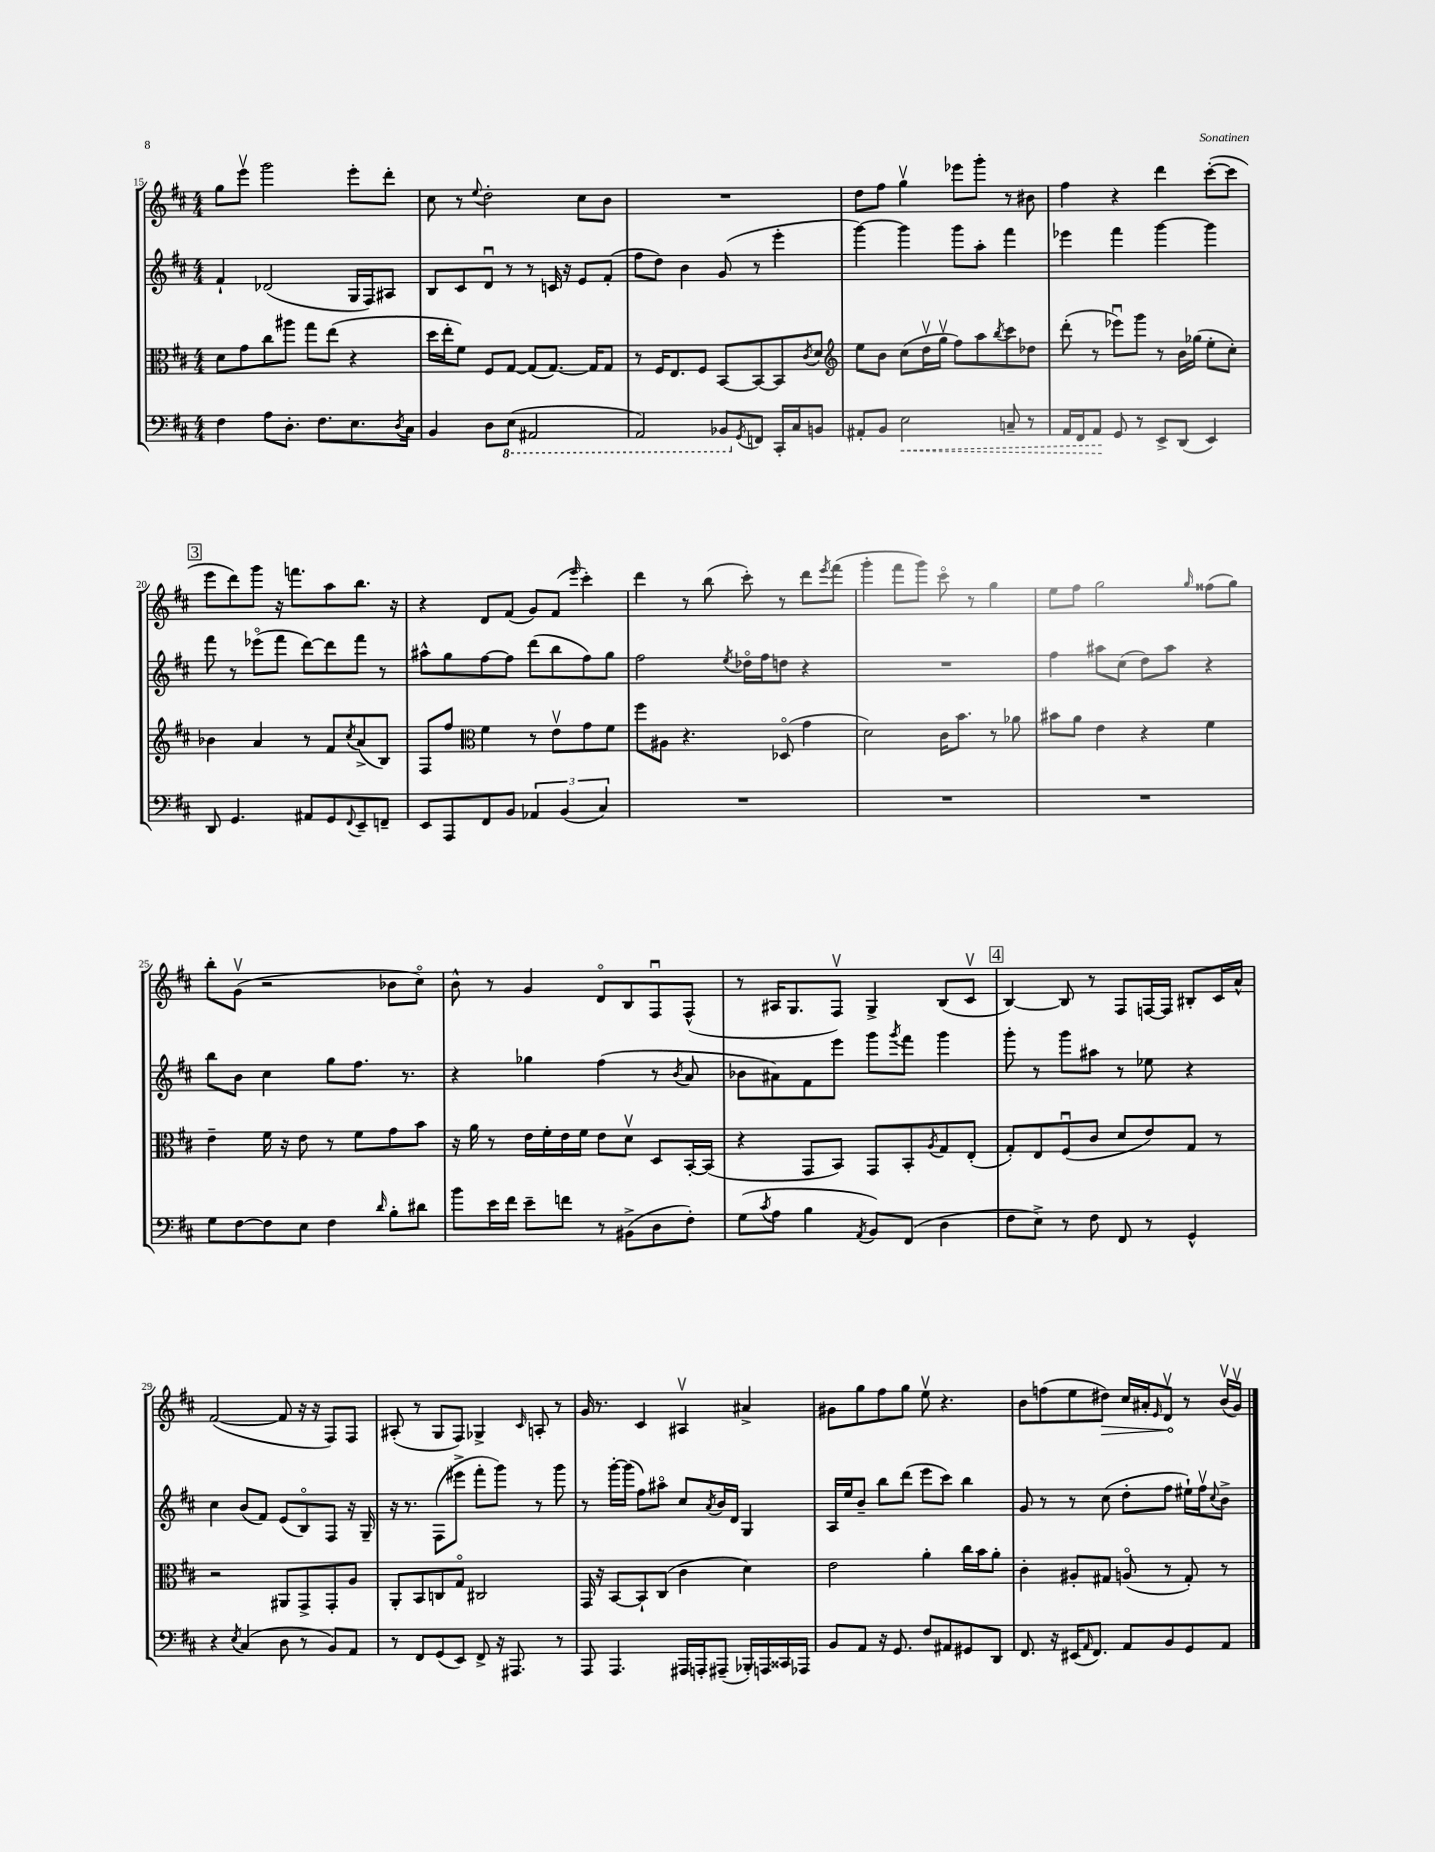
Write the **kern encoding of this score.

**kern	**kern	**kern	**kern
*staff4	*staff3	*staff2	*staff1
*clefF4	*clefC3	*clefG2	*clefG2
*k[f#c#]	*k[f#c#]	*k[f#c#]	*k[f#c#]
*M4/4	*M4/4	*M4/4	*M4/4
4F#	8d	4f#`	8gg
.	8g	.	8eeev
8A	8cc#	(2d-	2ggg
8.D'	8aa#	.	.
.	8gg	.	.
8.F#	.	.	.
.	(8ee	.	.
8.E	4r	16G	8eee'
.	.	16F#)	.
.	.	8A#	8ddd'
8qD	.	.	.
16C#	.	.	.
=	=	=	=
4BB	16dd	8B	8cc#
.	16ee'	.	.
.	8f#)	8c#	8r
.	.	.	8qqee
8D	8F#	8du	2dd'
(8EE	[8G	8r	.
2AAA#	(8G]	8r	.
.	[8.G)	16c	.
.	.	16r	.
.	.	8e	8cc#
.	16G]	.	.
.	8G	(8f#'	8b
=	=	=	=
2AAA)	8r	8ff#	1r
.	16F#	8dd)	.
.	8.E	.	.
.	.	4b	.
.	8F#	.	.
8BBB-	[8BB	(8g	.
8qGG	.	.	.
8FF	8BB_	8r	.
16CC#'	8BB]	4eee'	.
16C#	.	.	.
.	8qc#	.	.
8BB	8d	.	.
=	=	=	=
*	*clefG2	*	*
8AA#'	8ee	[4ggg)	8dd
8BB	8b	.	8ff#
2E	(8cc#	4ggg]	4ggv
.	16ddv	.	.
.	16ggv	.	.
.	8ff#)	8ggg	8eee-
.	8aa	8aa'	8ggg'
.	8qbb	.	.
8C~	8ccc#	4fff#	8r
8r	8dd-	.	8b#
=	=	=	=
16AA	(8ddd'	4eee-	4ff#
16FF#	.	.	.
8AA	8r	.	.
8GG	8eee-u)	4fff#	4r
8r	8ggg	.	.
8EE^	8r	[4ggg	4ddd
(8DD	16b	.	.
.	(16gg-	.	.
4EE)	8ee'	4ggg]	([8ccc#'
.	8cc#')	.	8ccc#]
=	=	=	=
8DD	4b-	8fff#	8eee
4.GG	.	8r	8ddd)
.	4a	(8eee-o	8ggg
.	.	8fff#	16r
.	.	.	8.fff
8AA#	8r	[8ddd)	.
8GG	8f#	8ddd]	8aa
8qqFF#	8qcc#	.	.
8EE~	(8a^	8fff#	8.bb
8FF~	8B)	8r	.
.	.	.	16r
=	=	=	=
8EE	8F#	8aa#^^	4r
8AAA	8ff#	8gg	.
*	*clefC3	*	*
8FF#	4f#	[8ff#	8d
8BB	.	8ff#]	(8f#
6AA-	8r	(8ddd	8g)
.	8ev	8bb	(8f#
(6BB	.	.	.
.	.	.	16qqeee
.	8g	8ff#)	4ccc#')
6C#)	.	.	.
.	8f#	8gg	.
=	=	=	=
1r	8ff#	2ff#	4ddd
.	8A#	.	.
.	4.r	.	8r
.	.	.	(8bb
.	.	8qee	.
.	.	16dd-o	8ccc#')
.	.	16ff#	.
.	(8D-o	8dd	8r
.	4g	4r	8ddd
.	.	.	8qeee
.	.	.	(8fff#
=	=	=	=
1r	2d)	1r	4ggg'
.	.	.	8fff#
.	.	.	8ggg)
.	16c#	.	8ccc#o
.	8.b	.	.
.	.	.	8r
.	8r	.	4gg
.	8a-	.	.
=	=	=	=
1r	8b#	4ff#	8ee
.	8a	.	8ff#
.	4e	8aa#	2gg
.	.	(8cc#	.
.	4r	8dd)	.
.	.	8aa#	.
.	.	.	16qqgg
.	4f#	4r	(8ff##
.	.	.	8gg)
=	=	=	=
8G	4e~	8bb	8bb'
[8F#	.	8b	(8gv
8F#]	16f#	4cc#	2r
.	16r	.	.
8E	8e	.	.
4F#	8r	8gg	.
.	8f#	8.ff#	.
16qqd	.	.	.
8B'	8g	.	8b-
.	.	8.r	.
8d#	8b	.	8cc#o)
=	=	=	=
8b	16r	4r	8b^^
.	16a	.	.
16e	8r	.	8r
16f#	.	.	.
8e~	16e	4gg-	4g
.	16f#'	.	.
8f	16e	.	.
.	16f#	.	.
8r	8e	(4ff#	8do
(8BB#^	8dv	.	8B
8D	8D	8r	8F#u
.	.	8qb	.
8F#')	[16BB'	8a	(8F#^^
.	(16BB]	.	.
=	=	=	=
(8G	4r	8b-	8r
8qc#	.	.	.
8A	.	8a#)	16A#
.	.	.	8.G
4B	8GG	8f#	.
.	8BB)	8eee	8F#v)
8qAA	.	.	.
8BB)	8GG	8ggg	4G^
.	.	8qggg	.
(8FF#	8BB'	8fff#	.
.	8qA	.	.
4D	8G	4ggg	(8B
.	(8E'	.	8c#v
=	=	=	=
8F#	8G')	8ggg'	[4B)
8E^)	8E	8r	.
8r	(8F#u	8ggg	8B]
8F#	8c#	8aa#	8r
8FF#	8d	8r	8F#
8r	8e)	8ee-	[16F
.	.	.	16F]
4GG^^	8G	4r	8B#'
.	8r	.	16c#
.	.	.	16a^^
=	=	=	=
4r	2r	4cc#	([2f#
8qE	.	.	.
(4C#	.	(8b	.
.	.	8f#)	.
8D	8AA#	(8e	8f#]
8r	8GG^	8Bo)	16r
.	.	.	16r
8BB)	8GG'	8F#	8F#)
8AA	8A	16r	8F#
.	.	16G~	.
=	=	=	=
8r	8AA'	16r	(8A#'
.	.	8.r	.
8FF#	8BB	.	8r
(8GG	8C	(8F#	8G
8EE)	8Go	8eee#^	8F#)
8FF#^	2C#	8fff#'	4G-^
16r	.	8ggg)	.
8.AAA#	.	.	.
.	.	.	16qqc#
.	.	8r	8A'
8r	.	8ggg	8r
=	=	=	=
8AAA	16GG	8r	16g
.	16r	.	8.r
4.AAA	[8BB	[16ggg'	.
.	.	(16ggg]	.
.	8BB`]	8ff#)	4c#
.	(8C#	8aa#o	.
16AAA#	4c#	8cc#	4A#v
16AAA'	.	.	.
.	.	8qa	.
(8AAA#~	.	16b	.
.	.	16d	.
16BBB-')	4d)	4G	4a#^
16AAA	.	.	.
16CC##	.	.	.
16AAA-	.	.	.
=	=	=	=
8BB	2e	16A	8g#
.	.	16ee	.
8AA	.	8b~	8gg
16r	.	8bb	8ff#
8.GG	.	.	.
.	.	(8ddd	8gg
8F#	4a'	8eee	8eev
8AA#	.	8ccc#)	4.r
8GG#	16cc#	4bb	.
.	16b	.	.
8DD	8a'	.	.
=	=	=	=
8.FF#	4c#'	8g	8b
.	.	8r	(8ff
16r	.	.	.
(16EE#	8A#'	8r	8ee
16qqAA	.	.	.
8.FF#)	.	.	.
.	8G#	(8cc#	8dd#)
8AA	(8Ao	8dd'	16cc#
.	.	.	16a#'
.	.	.	16qqe
8BB	8r	8ff#	8dv
8GG	8G#')	16ee#`)	8r
.	.	16ff#v	.
.	.	8qqcc#	.
8AA	8r	8b^	(16bv
.	.	.	16gv)
==	==	==	==
*-	*-	*-	*-
